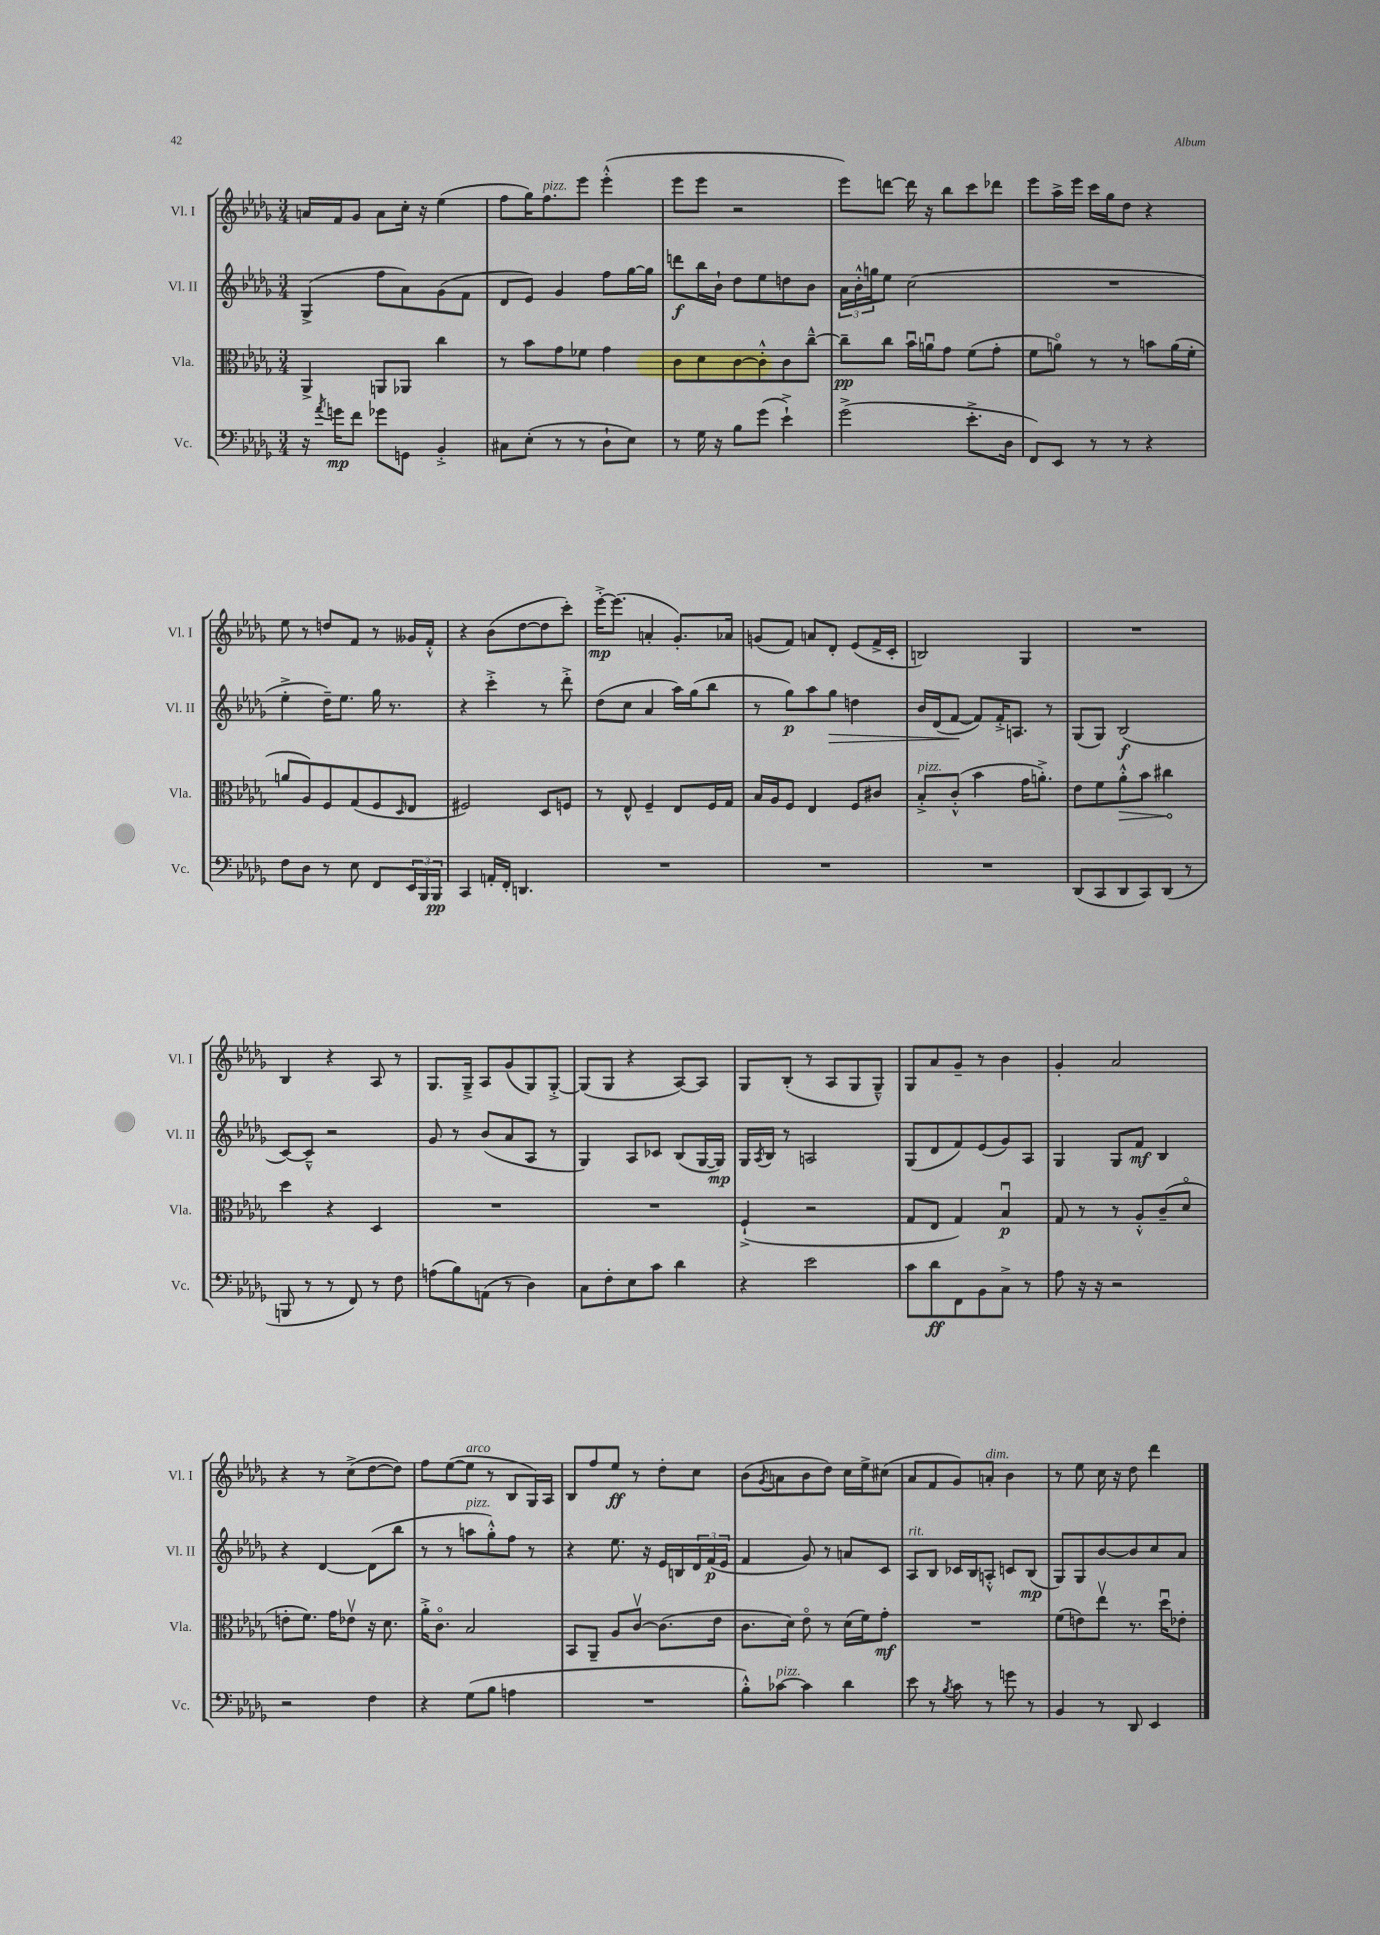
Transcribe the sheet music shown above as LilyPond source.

<<
\new StaffGroup <<
\new Staff = "s0" \with { instrumentName = "Vl. I" shortInstrumentName = "Vl. I" } {
    \clef treble \key des \major \numericTimeSignature \time 3/4
    a'16 f'16 ges'8 a'8 c''16-. r16 ees''4( |
    f''8 ges''16) f''8.^\markup { \italic "pizz." } ees'''8 ees'''4-.-^( |
    ees'''8 ees'''8 r2 |
    ees'''8) d'''8~ d'''16 r16 bes''8 c'''8 des'''8 |
    ees'''8 aes''16-> ees'''16 c'''16 ges''16 des''8 r4 |
    ees''8 r8 d''8 f'8 r8 geses'16 f'16-.-^ |
    r4 bes'8( des''8~ des''8 c'''8-.) |
    ees'''16~-.->\mp ees'''8.( a'4-. ges'8.-.) aes'16 |
    g'8( f'8) a'8 des'8-. ees'8( f'16-> c'16-. |
    b2) ges4 |
    R2. |
    bes4 r4 aes8 r8 |
    ges8. ges16---> aes8 ges'8( ges8) ges8~-.-> |
    ges8( ges8 r4 aes8~) aes8 |
    ges8 bes8-.( r8 aes8 ges8 ges8---^) |
    ges8 aes'8 ges'8-- r8 bes'4 |
    ges'4-. aes'2 |
    r4 r8 c''8->( des''8~ des''8) |
    f''8 ees''8~( ees''8^\markup { \italic "arco" } r8 bes8 ges16) aes16 |
    bes8 f''8 ees''8\ff r8 des''8-. c''8 |
    bes'8( \acciaccatura { ges'8 } a'8 bes'8 des''8) c''16 ees''16-> cis''8( |
    aes'8 f'8 ges'8) a'8-.^\markup { \italic "dim." } bes'4 |
    r8 ees''8 c''16 r16 des''8 des'''4 \bar "|." |
}
\new Staff = "s1" \with { instrumentName = "Vl. II" shortInstrumentName = "Vl. II" } {
    \clef treble \key des \major \numericTimeSignature \time 3/4
    ges4->( f''8 aes'8) ges'8( f'8 |
    des'8 ees'8) ges'4 f''8 ges''16~ ges''16 |
    d'''8\f bes''16 bes'16-! des''8 ees''8 d''8 bes'8 |
    \tuplet 3/2 { aes'16 bes'16-.-^ g''16 } ees''8 c''2( |
    R2. |
    ees''4-.-> des''16--) ees''8. ges''16 r8. |
    r4 c'''4-.-> r8 des'''8-.-> |
    des''8( c''8 aes'4 aes''16) ges''16( bes''8 |
    r8 ges''8\p) aes''8 ges''8\> d''4 |
    bes'16 des'16( f'8~\! f'8) f'16-.-> a8. r8 |
    ges8( ges8) bes2\f( |
    c'8~) c'8---^ r2 |
    ges'8 r8 bes'8( aes'8 aes8 r8 |
    ges4) aes8 ces'8 bes8( ges16~ ges16\mp) |
    ges16 \acciaccatura { aes8 } bes16 r8 a2 |
    ges8( des'8 f'8) ees'8( ges'8) aes8 |
    ges4 ges8 f'8\mf bes4 |
    r4 des'4~ des'8( bes''8 |
    r8 r8 a''8^\markup { \italic "pizz." } ges''8-.-^) f''8 r8 |
    r4 ees''8. r16 ees'16 b16 \tuplet 3/2 { des'16 f'16\p( ees'16 } |
    f'4 ges'8) r8 a'8 c'8 |
    aes8^\markup { \italic "rit." } bes8 ces'16 bes16 a8-.-^ c'8 bes8\mp( |
    ges8) ges8 bes'8~ bes'8 c''8 aes'8 \bar "|." |
}
\new Staff = "s2" \with { instrumentName = "Vla." shortInstrumentName = "Vla." } {
    \clef alto \key des \major \numericTimeSignature \time 3/4
    aes,4-> a,8 aes,8 c''4 |
    r8 bes'8 ges'8 fes'8 ges'4 |
    c'8 des'8 c'8~ c'8-.-^ c'8 c''8~---^ |
    c''8--\pp c''8 bes'16\downbow a'16\downbow ges'8 f'8( ges'8-. |
    f'8 a'8\flageolet) r8 r8 b'8 a'16( f'16-. |
    a'8 aes8) f8 ges8( f8 \grace { des16 } ees8 |
    fis2) des8 f8 |
    r8 ees8-^ f4-- ees8 f16 ges16 |
    bes16 aes16 f8 ees4 f8 cis'8 |
    bes8-.->^\markup { \italic "pizz." } c'8-.-^( bes'4 ges'16 a'8.-.->) |
    ees'8 f'8 \once \override Hairpin.circled-tip = ##t aes'8-.-^\> bes'8 cis''4\! |
    des''4 r4 des4 |
    R2. |
    R2. |
    f4-!->( r2 |
    ges8 ees8 ges4) bes4\downbow\p |
    ges8 r8 r8 aes8-.-^ c'8--( des'8\flageolet |
    e'8-. f'8.) ges'16 ees'8\upbow r16 des'8. |
    aes'16-.-> c'8.\flageolet bes2 |
    bes,8 aes,8-- aes8 c'8~\upbow c'8.( ees'16 |
    c'8. des'16) ees'8\flageolet r8 des'16( f'16) ges'8-.\mf |
    R2. |
    f'8( e'8) ees''8\upbow r8. des''16\downbow ees'8-. \bar "|." |
}
\new Staff = "s3" \with { instrumentName = "Vc." shortInstrumentName = "Vc." } {
    \clef bass \key des \major \numericTimeSignature \time 3/4
    r16 \acciaccatura { aes'8 } g'16\mp f'8 ges'8 g,8 bes,4-.-> |
    cis8 ees8-.( r8 r8 des8-! ees8) |
    r8 ges16 r16 bes8 ges'8( ees'4-!->) |
    ges'2->( ees'8.-.-> des16 |
    f,8) ees,8 r8 r8 r4 |
    f8 des8 r8 ees8 f,8 \tuplet 3/2 { ees,16 bes,,16 bes,,16\pp } |
    c,4 a,16-. f,16-. d,4. |
    R2. |
    R2. |
    R2. |
    des,8( c,8 des,8 c,8) des,8( r8 |
    b,,8 r8 r8 f,8) r8 f8 |
    a8( bes8) a,8( r8 des4) |
    c8 f8-. ees8 c'8 des'4 |
    r4 ees'2 |
    c'8 des'8\ff f,8 bes,8 c8-> r8 |
    aes8 r16 r16 r2 |
    r2 f4 |
    r4 ges8( bes8 a4 |
    R2. |
    bes8-.-^) ces'8~^\markup { \italic "pizz." } ces'4 des'4 |
    ees'8 r8 \acciaccatura { bes8 } c'8 r8 g'8 r8 |
    bes,4 r8 des,8 ees,4 \bar "|." |
}
>>
>>
\layout { \context { \Score \remove "Bar_number_engraver" } }
